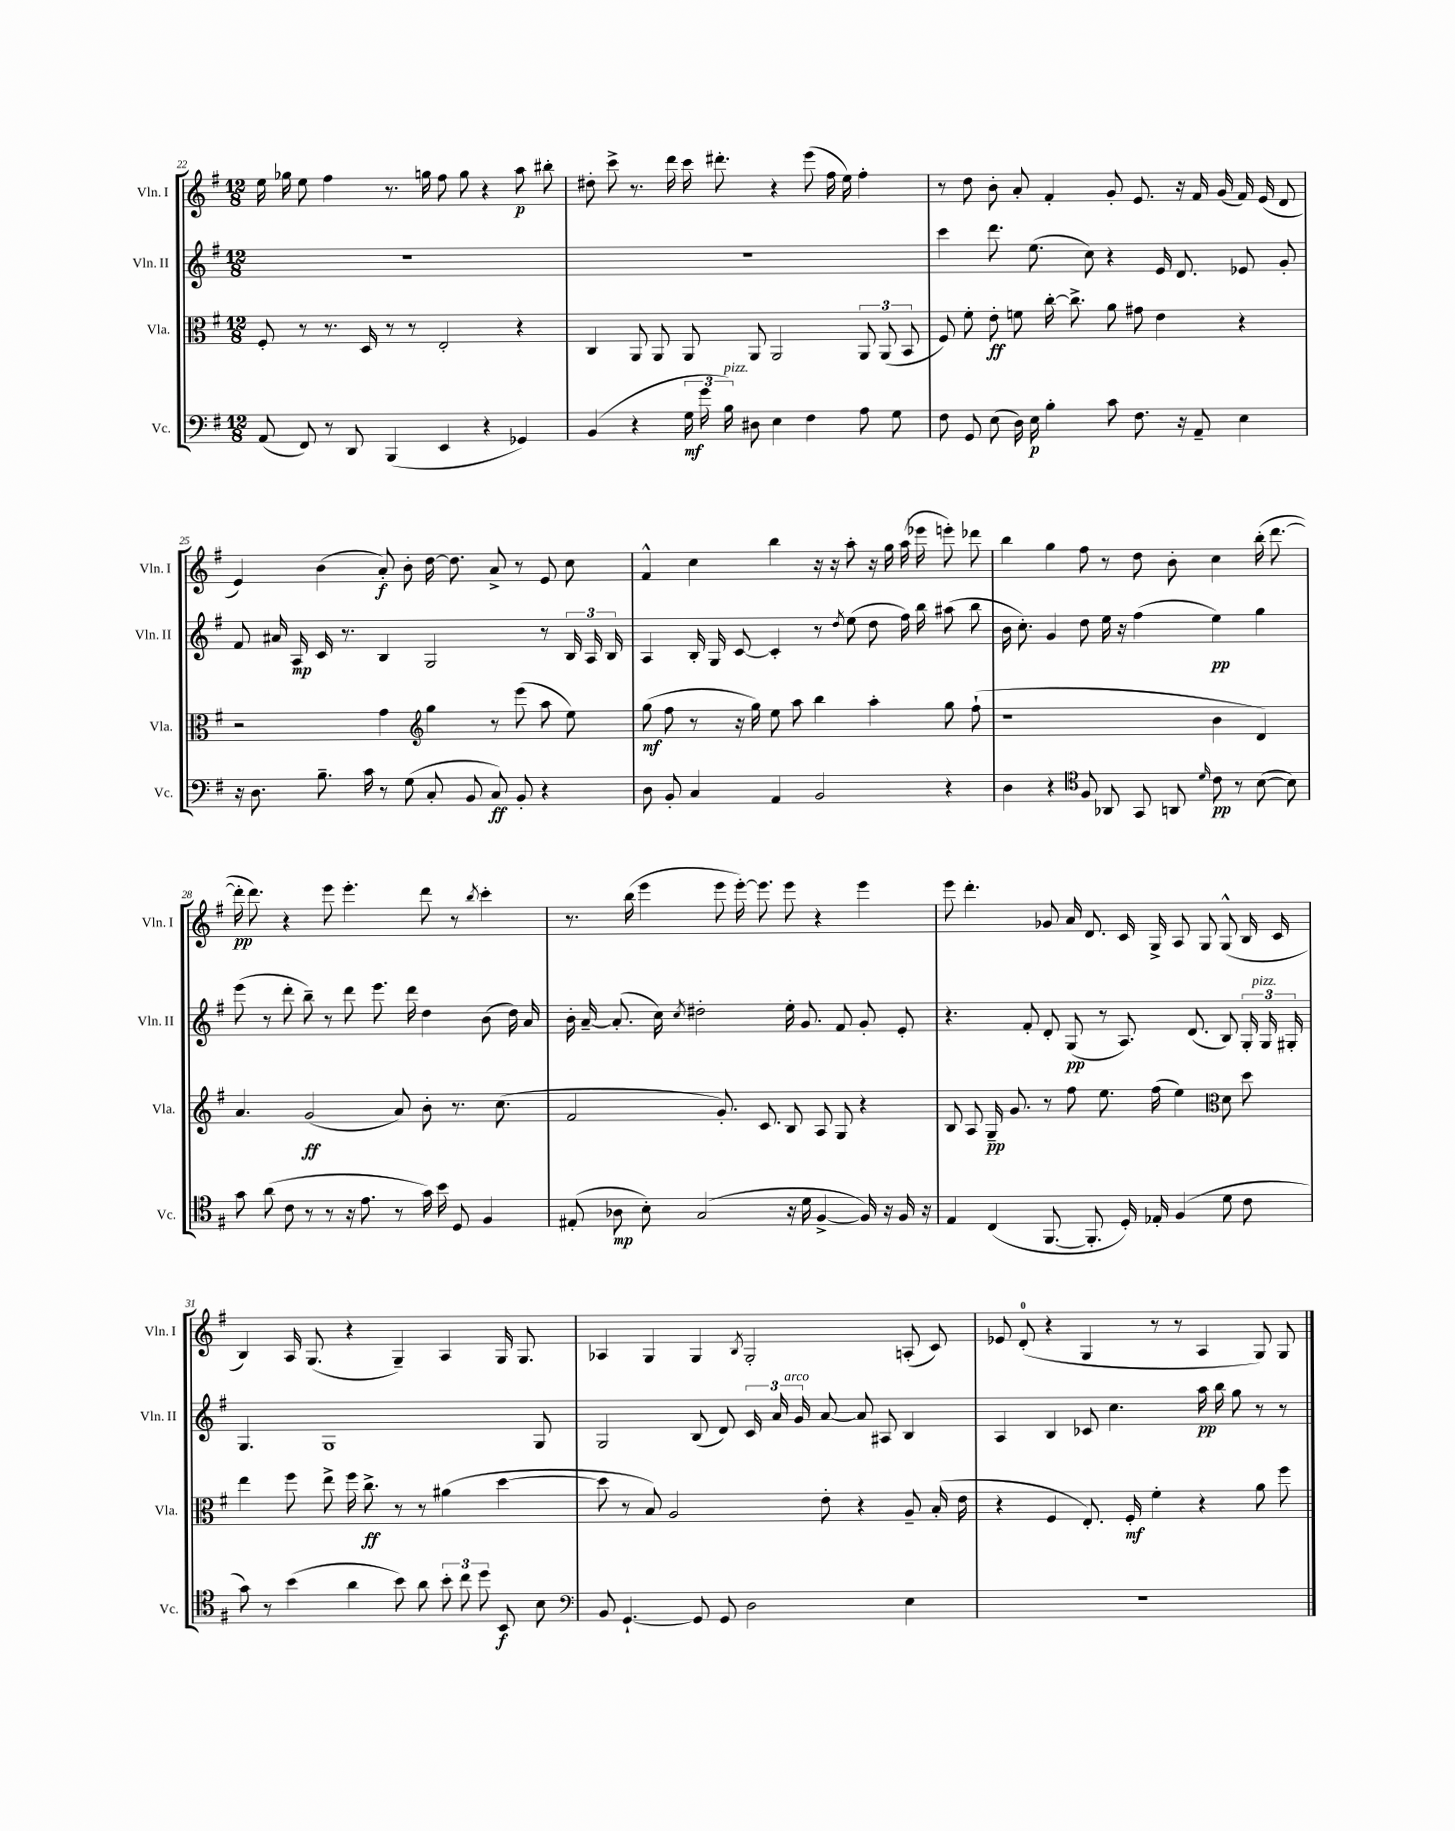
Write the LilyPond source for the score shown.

<<
\new StaffGroup <<
\new Staff = "s0" \with { instrumentName = "Vln. I" shortInstrumentName = "Vln. I" } {
    \clef treble \key g \major \numericTimeSignature \time 12/8
    \autoBeamOff e''16 ges''16 e''8 fis''4 r8. g''16 fis''8 g''8 r4 a''8\p bis''8-. |
    dis''8-. c'''8-> r8. d'''16 c'''16 dis'''8.-. r4 e'''8( fis''16 e''16) fis''4-. |
    r8 d''8 b'8-. a'8-. fis'4-. g'8-. e'8. r16 fis'16 g'16( fis'16) e'16( d'8 |
    e'4) b'4( a'8-.\f) b'8-. d''16~ d''8. a'8-> r8 e'8 c''8 |
    fis'4-^ c''4 b''4 r16 r16 a''8-. r16 g''16 a''16( ees'''16 e'''8-.) des'''8 |
    b''4 g''4 fis''8 r8 d''8 b'8-. c''4 b''16-.( d'''8.~ |
    d'''16-.\pp d'''8.) r4 e'''8 e'''4.-. d'''8 r8 \acciaccatura { b''8 } c'''4-. |
    r8. b''16( e'''4 e'''8 e'''16~-.) e'''8. e'''8 r4 e'''4 |
    e'''8 d'''4.-. ges'8 a'16 d'8. c'16 g16-> a8 g8 g8-^( b16 c'16 |
    b4) a16 g8.( r4 g4--) a4 g16 g8. |
    aes4 g4 g4 \acciaccatura { b8 } g2-. a8-.( c'8) |
    ees'8 d'8-0-.( r4 g4 r8 r8 a4 g8) g8 \bar "|." |
}
\new Staff = "s1" \with { instrumentName = "Vln. II" shortInstrumentName = "Vln. II" } {
    \clef treble \key g \major \numericTimeSignature \time 12/8
    \autoBeamOff R1. |
    R1. |
    c'''4 d'''8. e''8.( c''8) r4 e'16 d'8. ees'8 g'8-. |
    fis'8 ais'16 a16\mp c'16 r8. b4 g2 r8 \tuplet 3/2 { b16 a16 b16 } |
    a4 b16-. g16 c'8~ c'4-. r8 \acciaccatura { d''8 } e''8( d''8 fis''16) b''16 ais''8( b''8 |
    b'16 c''8.-.) g'4 d''8 e''16 r16 fis''4( e''4\pp) g''4 |
    e'''8( r8 d'''8-. b''8--) r8 d'''8 e'''8. d'''16 d''4 b'8( d''16) a'16 |
    b'16-. a'16~-- a'8.-.( c''16) \acciaccatura { c''8 } dis''2-. e''16-. g'8. fis'8 g'8-. e'8-. |
    r4. fis'8-. d'8-. g8\pp( r8 a8.) d'8.( b8) \tuplet 3/2 { g16-. g16^\markup { \italic "pizz." } gis16-. } |
    g4. g1 g8 |
    g2 b8( d'8) \tuplet 3/2 { c'16 a'16 g'16^\markup { \italic "arco" } } a'8~ a'8 ais8 b4 |
    a4 b4 ces'8 c''4. a''16\pp b''16 g''8 r8 r8 \bar "|." |
}
\new Staff = "s2" \with { instrumentName = "Vla." shortInstrumentName = "Vla." } {
    \clef alto \key g \major \numericTimeSignature \time 12/8
    \autoBeamOff fis8-. r8 r8. d16 r8 r8 e2-. r4 |
    c4 a,8 a,8 a,8 a,8 a,2 \tuplet 3/2 { a,8 a,8( b,8 } |
    fis8) fis'8-. e'8-.\ff f'8 c''16~-. c''8.-> a'8 gis'8 e'4 r4 |
    r2 g'4 \clef treble g''4 r8 e'''8( a''8 e''8) |
    g''8\mf( fis''8 r8 r16 g''16) e''8 a''8 b''4 a''4-. g''8 fis''8-!( |
    r1 b'4 d'4) |
    a'4. g'2\ff( a'8) b'8-. r8. c''8.( |
    fis'2 g'8.-.) c'8. b8 a8 g8 r4 |
    b8 a8 g16--\pp g'8. r8 fis''8 e''8. fis''16( e''4) \clef alto d'8 d''8 |
    e''4 fis''8 e''8-> fis''16 c''8.->\ff r8 r8 ais'4( d''4~ |
    d''8 r8 b8) a2 e'8-. r4 a8-- b16-.( e'16 |
    r4 fis4 e8.-.) fis16-.\mf fis'4-. r4 a'8 fis''8 \bar "|." |
}
\new Staff = "s3" \with { instrumentName = "Vc." shortInstrumentName = "Vc." } {
    \clef bass \key g \major \numericTimeSignature \time 12/8
    \autoBeamOff a,8( fis,8) r8 d,8 b,,4( e,4 r4 ges,4) |
    b,4( r4 \tuplet 3/2 { g16\mf g'16 b16^\markup { \italic "pizz." }) } dis8 e4 fis4 a8 g8 |
    fis8 g,8 e8( d16) e16\p b4-. c'8 fis8. r16 a,8-- e4 |
    r16 d8. b8.-- c'16 r8 g8( c8-. b,8 c8\ff) b,8-. r4 |
    d8 b,8-. c4 a,4 b,2 r4 |
    d4 r4 \clef tenor fis8 aes,8 g,8 a,8 \grace { d'16 } c'8\pp r8 b8~( b8) |
    g'8 a'8( c'8 r8 r8 r16 e'8. r8 g'16) b'16 d8 fis4 |
    eis8-.( aes8\mp b8-.) g2( r16 d'16 fis4~-> fis16) r16 fis16 r16 |
    e4 c4( fis,8.~ fis,8.-. d16-.) ees16-. fis4( d'8 c'8 |
    g'8) r8 b'4( a'4 b'8) a'8 \tuplet 3/2 { b'8-. c''8 d''8 } b,8\f b8 |
    \clef bass b,8 g,4.~-! g,8 g,8 d2 e4 |
    R1. \bar "|." |
}
>>
>>
\layout { \context { \Score currentBarNumber = #22 } }
